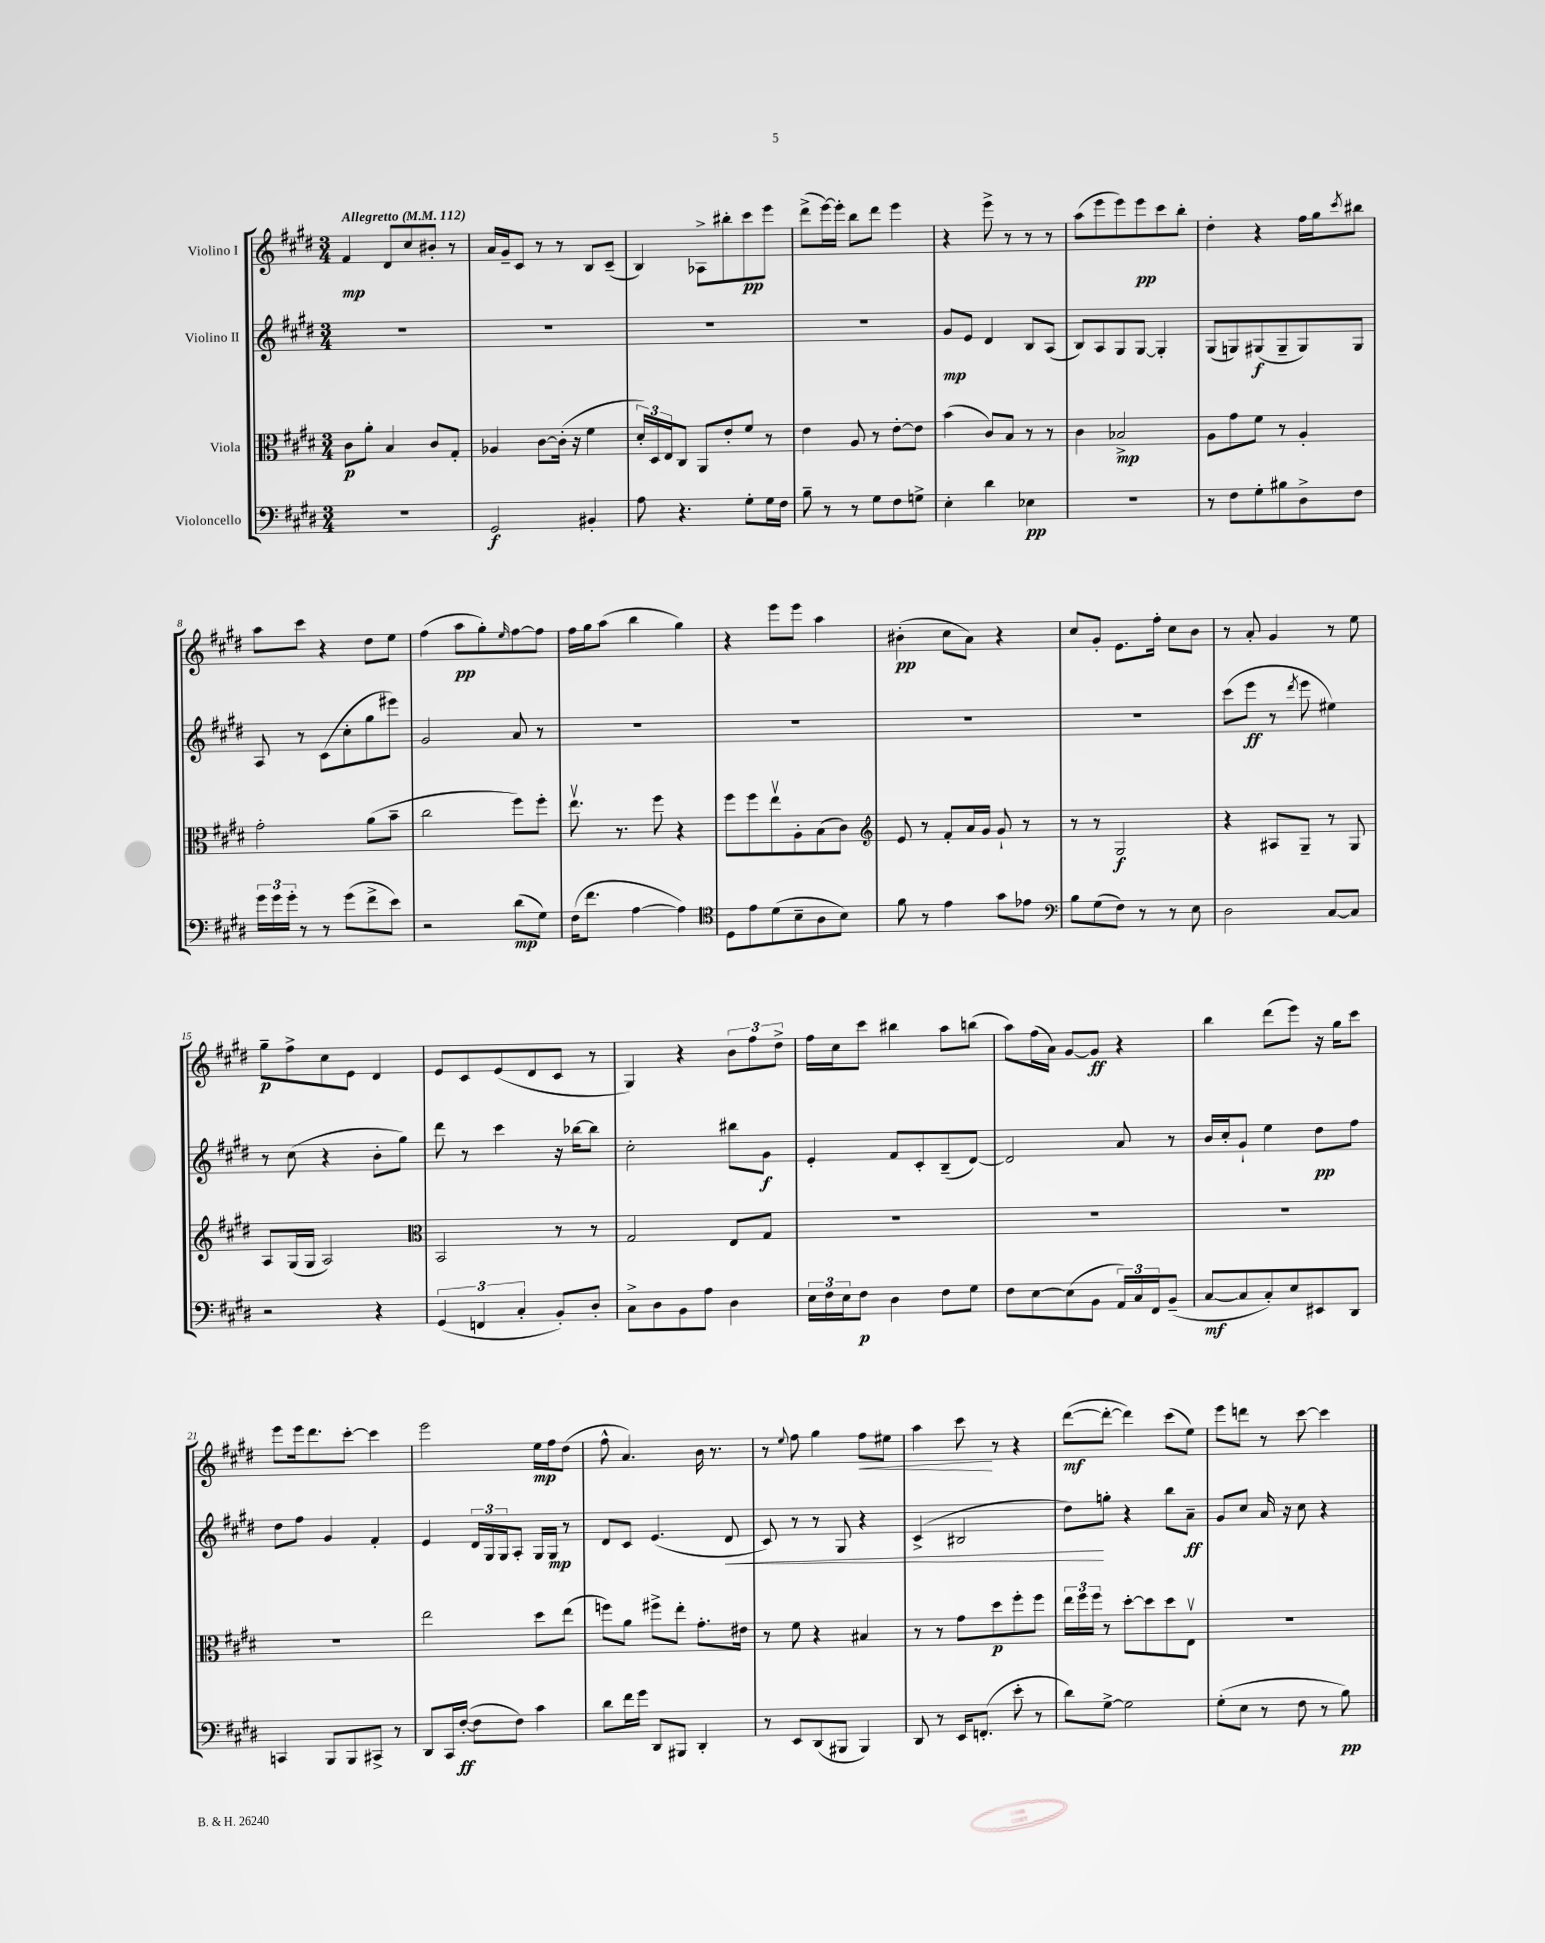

**kern	**kern	**kern	**kern
*staff4	*staff3	*staff2	*staff1
*clefF4	*clefC3	*clefG2	*clefG2
*k[f#c#g#d#]	*k[f#c#g#d#]	*k[f#c#g#d#]	*k[f#c#g#d#]
*M3/4	*M3/4	*M3/4	*M3/4
*MM112	*MM112	*MM112	*MM112
2.r	8c#	2.r	4f#
.	8a'	.	.
.	4B	.	8d#
.	.	.	8cc#
.	8c#	.	8b#'
.	8G#'	.	8r
=	=	=	=
2GG#	4A-	2.r	16a
.	.	.	16g#~
.	.	.	8c#
.	[8c#	.	8r
.	(16c#']	.	8r
.	16r	.	.
4BB#'	4f#	.	8B
.	.	.	(8c#~
=	=	=	=
8A	24d#')	2.r	4B)
.	24D#	.	.
.	24E	.	.
4.r	8C#	.	.
.	8AA	.	8A-^
.	8e'	.	8bb#'
8G#'	8f#	.	8ccc#
16G#	8r	.	8eee
16F#	.	.	.
=	=	=	=
8B~	4e	2.r	(8ddd#^
8r	.	.	[16eee)
.	.	.	16eee']
8r	8A	.	8bb
8G#	8r	.	8ddd#
8F#	[8e'	.	4eee
8G^	8e]	.	.
=	=	=	=
4E'	(4b	8g#	4r
.	.	8e	.
4d#	8c#)	4d#	8eee^
.	8B	.	8r
4E-	8r	8B	8r
.	8r	(8A	8r
=	=	=	=
2.r	4c#	8B)	(8aa
.	.	8A	8eee
.	2B-^	8G#	8eee)
.	.	[8G#	8eee
.	.	4G#']	8ccc#
.	.	.	8bb'
=	=	=	=
8r	8A	(8G#	4dd#'
8F#	8g#	8G)	.
8G#'	8f#	(8G#	4r
8B#	8r	8G#~	.
8D#^	4A'	8G#)	16ff#
.	.	.	16gg#
.	.	.	8qccc#
8F#	.	8G#	8bb#
=	=	=	=
24g#	2g#'	8A	8aa
24g#	.	.	.
24g#'	.	.	.
8r	.	8r	8ccc#
8r	.	(8c#	4r
(8g#	.	8cc#'	.
8f#^	(8a	8gg#	8dd#
8e)	8b~	8eee#)	8ee
=	=	=	=
2r	2cc#	2g#	(4ff#
.	.	.	8aa
.	.	.	8gg#')
.	.	.	16qqee
(8d#	8ff#)	8a	[8ff#
8G#)	8ff#'	8r	8ff#]
=	=	=	=
(16F#	8.eev	2.r	16ff#
8.f#	.	.	16gg#
.	.	.	(8aa
.	8.r	.	.
[4A	.	.	4bb
.	8ff#	.	.
4A])	4r	.	4gg#)
=	=	=	=
*clefC4	*	*	*
8D#	8ff#	2.r	4r
8e	8ff#	.	.
(8d#	8eev	.	8eee
8B~	8A'	.	8eee
8A	(8B	.	4aa
8B)	8c#)	.	.
=	=	=	=
*	*clefG2	*	*
8f#	8e	2.r	(4b#'
8r	8r	.	.
4e	8f#'	.	8cc#
.	16a	.	8a)
.	16g#	.	.
8g#	8g#`	.	4r
8e-	8r	.	.
=	=	=	=
*clefF4	*	*	*
8B	8r	2.r	8cc#
(8G#	8r	.	8g#'
8F#)	2G#	.	8.e
8r	.	.	.
.	.	.	16ff#'
8r	.	.	8cc#
8E	.	.	8b
=	=	=	=
2D#	4r	(8ccc#	8r
.	.	8eee	8a'
.	8A#	8r	4g#
.	.	8qddd#	.
.	8G#~	8eee	.
[8C#	8r	4ee#)	8r
8C#]	8G#	.	8ee
=	=	=	=
2r	8A	8r	8gg#~
.	(16G#	(8cc#	8ff#^
.	16G#	.	.
.	2A)	4r	8cc#
.	.	.	8e
4r	.	8b'	4d#
.	.	8gg#)	.
=	=	=	=
*	*clefC3	*	*
(6GG#	2BB	8ddd#	8e
.	.	8r	8c#
6FF	.	.	.
.	.	4ccc#	(8e
6C#'	.	.	.
.	.	.	8d#
8BB')	8r	16r	8c#
.	.	[16bb-	.
8D#'	8r	8bb-]	8r
=	=	=	=
8C#^	2G#	2cc#'	4G#)
8D#	.	.	.
8BB	.	.	4r
8A	.	.	.
4D#	8E	8bb#	12b
.	.	.	12ff#
.	8G#	8g#	.
.	.	.	12dd#^
=	=	=	=
24E	2.r	4e'	16ff#
24F#	.	.	.
.	.	.	16cc#
24E	.	.	.
8F#	.	.	8ccc#
4D#	.	8f#	4bb#
.	.	8c#'	.
8F#	.	(8B~	8aa
8G#	.	[8d#)	(8bb
=	=	=	=
8F#	2.r	2d#]	8aa)
[8E	.	.	(16ff#
.	.	.	16a)
(8E]	.	.	[8g#
8BB	.	.	8g#]
24AA)	.	8a	4r
24C#	.	.	.
24FF#	.	.	.
(8BB~	.	8r	.
=	=	=	=
[8C#	2.r	16b	4bb
.	.	16cc#'	.
8C#]	.	8g#`	.
8C#')	.	4ee	(8ddd#
8E	.	.	8eee)
8EE#	.	8dd#	16r
.	.	.	16gg#
8DD#	.	8ff#	8ccc#
=	=	=	=
4CC	2.r	8dd#	8eee
.	.	8ff#	16eee
.	.	.	8.ddd#
8BBB	.	4g#	.
8BBB	.	.	[8ccc#'
8CC#^	.	4f#'	4ccc#]
8r	.	.	.
=	=	=	=
8DD#	2ee	4e	2eee
16CC#	.	.	.
([16F#'	.	.	.
8F#]	.	24d#	.
.	.	24G#	.
.	.	24G#	.
8F#)	.	8A'	.
4c#	8dd#	16G#	16ee
.	.	16G#	16ff#
.	(8ee	8r	(8dd#
=	=	=	=
8d#	8ff)	8d#	8ff#^^
16f#	8a	8c#	4.a)
16g#	.	.	.
8DD#	8ff#^	(4.e	.
8BBB#	8ee'	.	.
4DD#'	8.g#'	.	16b
.	.	.	8.r
.	.	8d#	.
.	16e#	.	.
=	=	=	=
8r	8r	8c#)	8r
.	.	.	8qqee
8EE	8f#	8r	8ff#
(8DD#	4r	8r	4gg#
8BBB#	.	8G#	.
4BBB#)	4B#	4r	8ff#
.	.	.	8ee#
=	=	=	=
8DD#	8r	(4c#^	4aa
8r	8r	.	.
16EE	8g#	2B#	8ccc#
(8.FF'	.	.	.
.	8dd#	.	8r
8e'	8ff#'	.	4r
8r	8ff#	.	.
=	=	=	=
8d#)	24ee	8dd#)	([8ddd#
.	24ff#	.	.
.	24ff#	.	.
[8G#^	8r	8gg'	8ddd#'_
2G#]	[8dd#'	4r	4ddd#])
.	8dd#]	.	.
.	8dd#	8bb	(8ccc#
.	8Ev	8a~	8ee)
=	=	=	=
(8G#'	2.r	8g#	8eee
8E	.	8cc#	8ddd
8r	.	16a	8r
.	.	16r	.
8F#	.	8cc#	[8ccc#
8r	.	4r	4ccc#]
8B)	.	.	.
==	==	==	==
*-	*-	*-	*-
